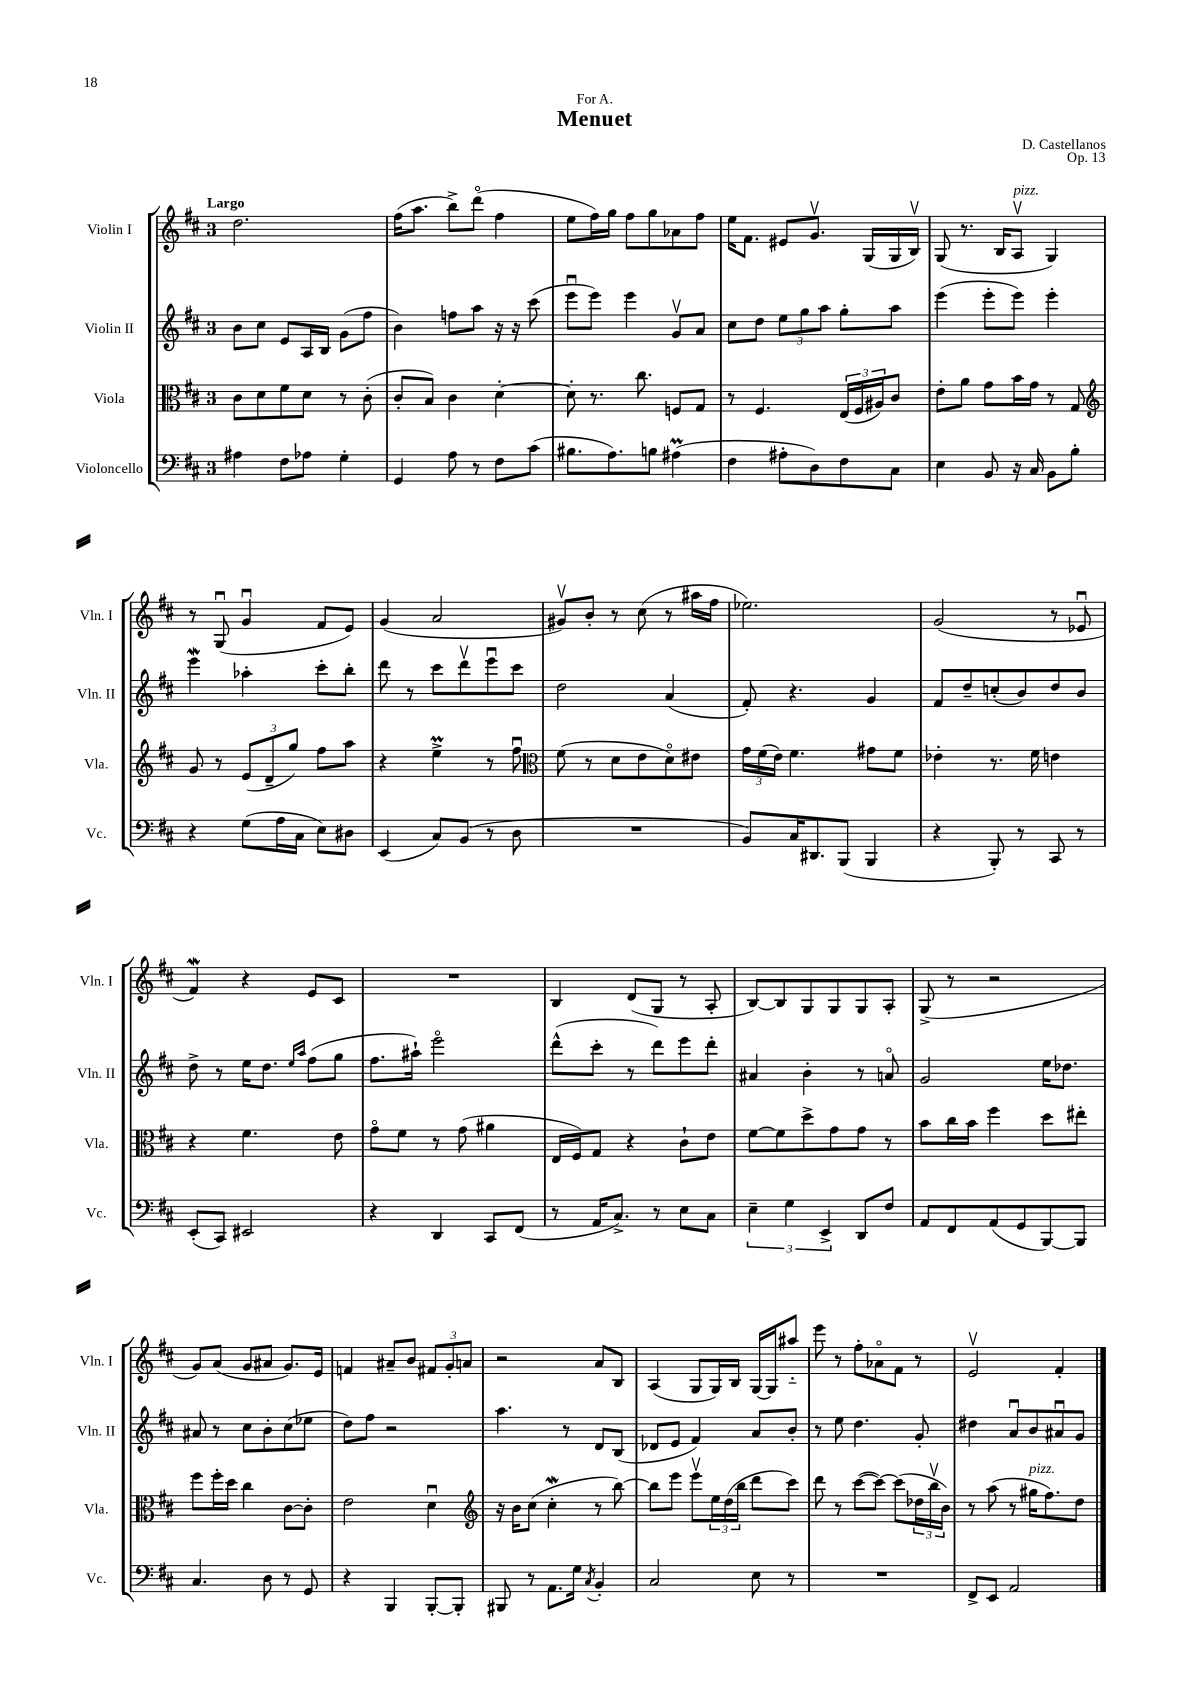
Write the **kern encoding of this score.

**kern	**kern	**kern	**kern
*staff4	*staff3	*staff2	*staff1
*clefF4	*clefC3	*clefG2	*clefG2
*k[f#c#]	*k[f#c#]	*k[f#c#]	*k[f#c#]
*M3/4	*M3/4	*M3/4	*M3/4
4A#\	8c#\L	8b\L	2.dd\
.	8d\	8cc#\J	.
8F#\L	8f#\	8e/L	.
8A-\J	8d\J	16A/L	.
.	.	16B/JJ	.
4G'\	8r	(8g\L	.
.	(8c#'\	8ff#\J	.
=	=	=	=
4GG/	8c#'/L	4b\)	(16ff#\LK
.	.	.	8.aa\J
.	8B/J)	.	.
8A\	4c#\	8ff\L	8bb^\L)
8r	.	8aa\J	(8dddo\J
8F#\L	[4d'\	16r	4ff#\
.	.	16r	.
(8c#\J	.	(8ccc#\	.
=	=	=	=
8.B#\L	8d'\]	8eeeu\L	8ee\L
.	8.r	8eee\J)	16ff#\L)
8.A\)	.	.	16gg\JJ
.	.	4eee\	8ff#\L
.	8.cc#\	.	.
8B\J	.	.	8gg\
(4A#\	8F/L	8gv/L	8a-\
.	8G/J	8a/J	8ff#\J
=	=	=	=
4F#\	8r	8cc#\L	16ee\LK
.	.	.	8.f#\J
.	4.F#/	8dd\J	.
8A#'\L	.	12ee\L	8e#/L
.	.	12gg\	.
8D\)	.	.	8.gv/J
.	.	12aa\J	.
8F#\	(24E/LL	8gg'\L	.
.	24F#/	.	.
.	.	.	(16G/LL
.	24A#/J)	.	.
8C#\J	8c#/J	8aa\J	16G/
.	.	.	16Bv/JJ)
=	=	=	=
4E\	8e'\L	(4eee\	(8G/
.	8a\J	.	8.r
8BB/	8g\L	8eee'\L	.
.	.	.	16B/LK
16r	16b\L	8eee\J)	8Av/J
16C#/	16g\JJ	.	.
8BB\L	8r	4eee'\	4G/)
8B'\J	8G/	.	.
=	=	=	=
*	*clefG2	*	*
4r	8g/	4eee\	8r
.	8r	.	(8Gu/
(8G\L	(12e/L	4aa-'\	4gu/
.	12d~/	.	.
16A\L	.	.	.
.	12gg/J)	.	.
16C#\JJ	.	.	.
8E\L)	8ff#\L	8ccc#'\L	8f#/L
8D#\J	8aa\J	8bb'\J	8e/J)
=	=	=	=
(4EE/	4r	8ddd\	(4g/
.	.	8r	.
8C#/L)	4ee^\	8ccc#\L	2a/
(8BB/J	.	8dddv\	.
8r	8r	8eeeu\	.
8D\	8ff#u\	8ccc#\J	.
=	=	=	=
*	*clefC3	*	*
2.r	(8f#\	2dd\	8g#v/L)
.	8r	.	8b'/J
.	8d\L	.	8r
.	8e\	.	(8cc#\
.	8do\)	(4a/	8r
.	8e#\J	.	16aa#\LL
.	.	.	16ff#\JJ
=	=	=	=
8BB/L)	24g\LL	8f#'/)	2.ee-\)
.	(24f#\	.	.
.	24e\JJ)	.	.
16C#/K	4.f#\	4.r	.
8.DD#/	.	.	.
(8BBB/J	.	.	.
4BBB/	8g#\L	4g/	.
.	8f#\J	.	.
=	=	=	=
4r	4e-'\	8f#/L	(2g/
.	.	8dd~/	.
8BBB'/)	8.r	(8cc'/	.
8r	.	8b/)	.
.	16f#\	.	.
8CC#/	4e\	8dd/	8r
8r	.	8b/J	8e-u/
=	=	=	=
(8EE'/L	4r	8dd^\	4f#/)
8CC#/J)	.	8r	.
2EE#/	4.f#\	16ee\LK	4r
.	.	8.dd\J	.
.	.	16qqee/LL	.
.	.	16qqaa/JJ	.
.	.	(8ff#\L	8e/L
.	8e\	8gg\J	8c#/J
=	=	=	=
4r	8go\L	8.ff#\L	2.r
.	8f#\J	.	.
.	.	16aa#`\Jk)	.
4DD/	8r	2eeeo\	.
.	(8g\	.	.
8CC#/L	4a#\	.	.
(8FF#/J	.	.	.
=	=	=	=
8r	16E/LL	(8ddd^^\L	4B/
.	16F#/J)	.	.
16AA/LK	8G/J	8ccc#'\J	.
8.C#^/J)	.	.	.
.	4r	8r	(8d/L
8r	.	8ddd\L)	8G/J
8E\L	8c#`\L	8eee\	8r
8C#\J	8e\J	8ddd'\J	8A'/
=	=	=	=
6E~\	[8f#\L	4a#/	[8B/L)
.	8f#\]	.	8B/]
6G\	.	.	.
.	8dd^\	4b'\	8G/
6EE^/	.	.	.
.	8g\	.	8G/
8DD/L	8g\J	8r	8G/
8F#/J	8r	8ao/	8A'/J
=	=	=	=
8AA/L	8b\L	2g/	(8G^/
8FF#/	16cc#\L	.	8r
.	16b\JJ	.	.
(8AA/	4ff#\	.	2r
8GG/	.	.	.
[8BBB/)	8dd\L	16ee\LK	.
.	.	8.dd-\J	.
8BBB/]J	8ee#'\J	.	.
=	=	=	=
4.C#/	8ff#\L	8a#/	8g/L)
.	16ff#'\L	8r	(8a/J
.	16dd\JJ	.	.
.	4cc#\	8cc#\L	8g/L
8D\	.	8b'\	8a#/J
8r	[8c#\L	(8cc#\	8.g/L)
8GG/	8c#'\]J	8ee-\J	.
.	.	.	16e/Jk
=	=	=	=
4r	2e\	8dd\L)	4f/
.	.	8ff#\J	.
4BBB/	.	2r	8a#~/L
.	.	.	8b/J
[8BBB'/L	4du\	.	12f#/L
.	.	.	12g'/
8BBB'/]J	.	.	.
.	.	.	12a/J
=	=	=	=
*	*clefG2	*	*
8BBB#/	16r	4.aa\	2r
.	16b\LK	.	.
8r	(8cc#\J	.	.
8.AA\L	4cc#'\	.	.
.	.	8r	.
16G\Jk	.	.	.
8qC#/	.	.	.
4BB'/	8r	8d/L	8a/L
.	[8bb\)	(8B/J	8B/J
=	=	=	=
2C#/	8bb\]L	8d-/L	(4A/
.	8eee\J	8e/J	.
.	8eeev\L	4f#/)	8G/L
.	24ee\L	.	16G/L)
.	(24dd\	.	.
.	.	.	16B/JJ
.	24bb\JJ	.	.
8E\	8ddd\L	8a/L	[16G/LL
.	.	.	16G/]J
8r	8ccc#\J)	8b'/J	8aa#'~/J
=	=	=	=
2.r	8ddd\	8r	8eee\
.	8r	8ee\	8r
.	([8ccc#\L	4.dd\	8ff#'\L
.	8ccc#\_J)	.	8a-o\
.	(8ccc#\]L	.	8f#\J
.	24dd-\L	8g'/	8r
.	24bbv\	.	.
.	24b\JJ)	.	.
=	=	=	=
8FF#^/L	8r	4dd#\	2ev/
8EE/J	(8aa\	.	.
2AA/	8r	8au/L	.
.	16gg#\LK	8b/	.
.	8.ff#\)	.	.
.	.	8a#u/	4f#'/
.	8dd\J	8g/J	.
==	==	==	==
*-	*-	*-	*-
